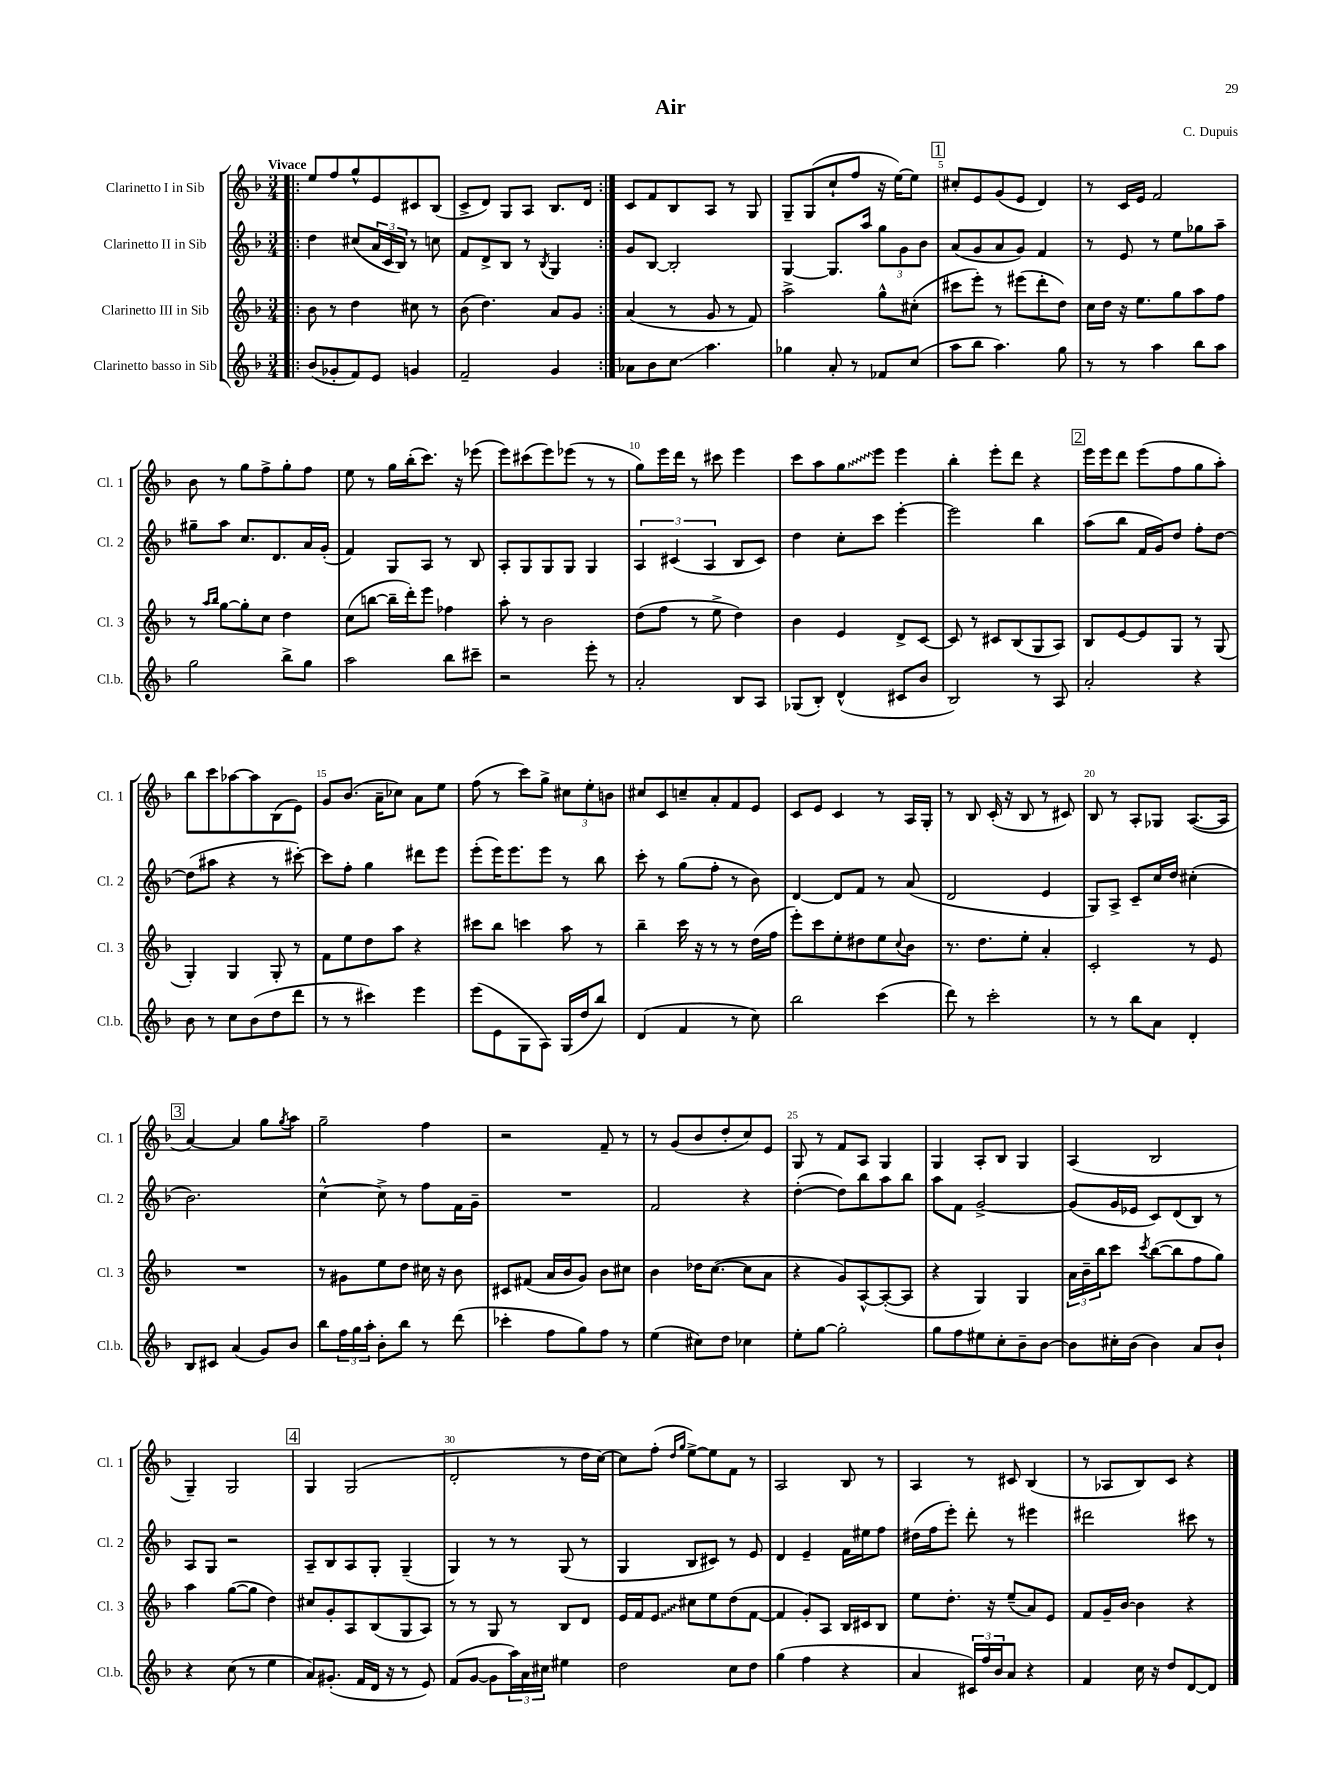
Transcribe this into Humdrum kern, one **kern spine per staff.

**kern	**kern	**kern	**kern
*staff4	*staff3	*staff2	*staff1
*clefG2	*clefG2	*clefG2	*clefG2
*k[b-]	*k[b-]	*k[b-]	*k[b-]
*M3/4	*M3/4	*M3/4	*M3/4
=!|:	=!|:	=!|:	=!|:
(8b-/L	8b-\	4dd\	8ee/L
8g-'/	8r	.	8ff/
8f/)	4dd\	(8cc#/L	8gg^^/
8e/J	.	24a/L	8e/
.	.	24c/	.
.	.	24B-/JJ)	.
4g/	8cc#\	8r	8c#/
.	8r	8cc\	(8B-/J
=	=	=	=
2f~/	(8b-\	8f/L	8c^/L
.	4.dd\)	8d^/	8d/J)
.	.	8B-/J	8G/L
.	.	8r	8A/J
.	.	8qB-/	.
4g/	8a/L	4G/	8.B-/L
.	8g/J	.	.
.	.	.	16d/Jk
=:|!	=:|!	=:|!	=:|!
8a-\L	(4a/	8g/L	8c/L
8b-\	.	[8B-/J	8f/
8cc\J	8r	2B-'/]	8B-/
4.aa\	8g/	.	8A/J
.	8r	.	8r
.	8f/)	.	8G/
=	=	=	=
4gg-\	2aa^\	[4G/	8G~/L
.	.	.	(8G/
8a'/	.	8.G/]L	8cc`/
8r	.	.	8ff/J
.	.	16aa/Jk	.
8f-/L	8gg^^\L	12gg\L	16r
.	.	.	[16ee\LK)
.	.	12g\	.
(8cc/J	(8cc#'\J	.	8ee\]J
.	.	12b-\J	.
=	=	=	=
8aa\L	8ccc#\L	(8a/L	8cc#'/L
8bb-\J	8eee'\J)	8g/	8e/
4.aa\)	8r	8a/	(8g/
.	(8eee#\L	8g/J)	8e/J
.	8ddd'\	4f/	4d/)
8gg\	8dd\J)	.	.
=	=	=	=
8r	16cc\LL	8r	8r
.	16dd\JJ	.	.
8r	16r	8e/	16c/LL
.	8.ee\L	.	16e/JJ
4aa\	.	8r	2f/
.	8gg\	8ee\L	.
8bb-\L	8aa\	8gg-\	.
8aa\J	8ff\J	8aa~\J	.
=	=	=	=
2gg\	8r	8gg#~\L	8b-\
.	16qqaa/LL	.	.
.	16qqbb-/JJ	.	.
.	[8gg\L	8aa\J	8r
.	8gg'\]	8.cc/L	8gg\L
.	8cc\J	.	8ff^\
.	.	8.d/	.
8bb-^\L	4dd\	.	8gg'\
8gg\J	.	16a/L	8ff\J
.	.	(16g'/JJ	.
=	=	=	=
2aa\	(8cc\L	4f/)	8ee\
.	[8bb\J	.	8r
.	16bb~\]LL	8G/L	16gg\LL
.	16ddd'\J)	.	(16bb-'\J
.	8eee\J	8A/J	8.ccc\J)
8bb-\L	4ff-\	8r	.
.	.	.	16r
8ccc#~\J	.	8B-/	(8eee-\
=	=	=	=
2r	8aa'\	8A'/L	8eee\L)
.	8r	8G/	(8ccc#\
.	2b-\	8G/	8eee\)
.	.	8G/J	(8eee-\J
8eee'\	.	4G/	8r
8r	.	.	8r
=	=	=	=
2a'/	(8dd\L	6A/	8gg\L)
.	8ff\J	.	16eee\L
.	.	(6c#/	.
.	.	.	16ddd\JJ
.	8r	.	8r
.	.	6A/	.
.	8ee^\	.	8ccc#\
8B-/L	4dd\)	8B-/L	4eee\
8A/J	.	8c#/J)	.
=	=	=	=
(8G-/L	4b-\	4dd\	8ccc\L
8B-'/J)	.	.	8aa\
(4d^^/	4e/	8cc'\L	8gg\
.	.	8ccc\J	8eee\J
8c#/L	8d^/L	[4eee'\	4eee\
8b-/J	[8c/J	.	.
=	=	=	=
2B-/)	8c/]	2eee\]	4bb-'\
.	8r	.	.
.	8c#/L	.	8eee'\L
.	(8B-/	.	8ddd\J
8r	8G/	4bb-\	4r
8A/	8A/J)	.	.
=	=	=	=
2a'/	8B-/L	(8aa\L	16eee\LL
.	.	.	16eee\J
.	[8e/	8bb-\J	8ddd\J
.	8e/]	16f/LL	(8eee\L
.	.	16g/J)	.
.	8G/J	8dd/J	8ff\
4r	8r	8ff'\L	8gg\
.	(8G/	[8dd\J	8aa'\J)
=	=	=	=
8b-\	4G'/)	(8dd\]L	8bb-\L
8r	.	8aa#\J	8ccc\
8cc\L	4G/	4r	[8aa-\
(8b-\	.	.	8aa-\]
8dd\	8G'/	8r	(8B-\
8ddd\J	8r	[8ccc#'\)	8e\J)
=	=	=	=
8r	8f\L	8ccc#\]L	8g/L
8r	8ee\	8ff'\J	(8.b-/J
4ccc#\)	8dd\	4gg\	.
.	.	.	16a~\LK
.	8aa\J	.	8cc-\J)
4eee\	4r	8ddd#\L	8a\L
.	.	8eee\J	8ee\J
=	=	=	=
(8eee\L	8ccc#\L	(8eee'\L	(8ff\
8e\	8bb-\J	16eee\K)	8r
.	.	8.eee\	.
8G\	4ccc\	.	8ccc\L)
8A\J)	.	8eee\J	8gg^\J
(16G/LL	8aa\	8r	12cc#\L
16dd/J	.	.	.
.	.	.	12ee'\
8bb-/J)	8r	8bb-\	.
.	.	.	12b\J
=	=	=	=
(4d/	4bb-~\	8ccc'\	8cc#/L
.	.	8r	8c/
4f/	16ccc\	(8gg\L	8cc~/
.	16r	.	.
.	8r	8ff'\J	8a'/
8r	8r	8r	8f/
8cc\)	(16dd\LL	8b-\)	8e/J
.	16ff\JJ	.	.
=	=	=	=
2bb-\	8eee'\L)	[4d/	8c/L
.	8ccc\	.	8e/J
.	8ee'\	8d/]L	4c/
.	8dd#\	8f/J	.
(4ccc\	8ee\	8r	8r
.	8qqcc/	.	.
.	8b-\J	(8a/	16A/LL
.	.	.	16G'/JJ
=	=	=	=
8ddd\)	8.r	2d/	8r
8r	.	.	8B-/
.	8.dd\L	.	.
2ccc'\	.	.	(16c'/
.	.	.	16r
.	8ee'\J	.	8B-/
.	4a'/	4e/	8r
.	.	.	8c#/)
=	=	=	=
8r	2c'/	8G/L)	8B-/
8r	.	8A^/J	8r
8bb-\L	.	8c~/L	8A'/L
8a\J	.	16cc/L	8G-/J
.	.	16dd/JJ	.
4d'/	8r	(4cc#'\	([8.A/L
.	8e/	.	.
.	.	.	16A/]Jk
=	=	=	=
8B-/L	2.r	2.b-\)	[4a/)
8c#/J	.	.	.
(4a/	.	.	4a/]
8g/L)	.	.	8gg\L
.	.	.	8qgg/
8b-/J	.	.	8aa\J
=	=	=	=
8bb-\L	8r	[4cc^^\	2gg~\
24ff\L	8g#\L	.	.
24gg\	.	.	.
24aa'\JJ	.	.	.
8b-'\L	8ee\	8cc^\]	.
8bb-\J	8dd\J	8r	.
8r	16cc#\	8ff\L	4ff\
.	16r	.	.
(8ddd\	8b-\	16f\L	.
.	.	16g~\JJ	.
=	=	=	=
4ccc-'\	8c#/L	2.r	2r
.	(8f#/J	.	.
8ff\L	16a/LL	.	.
.	16b-/J	.	.
8gg\)	8g/J)	.	.
8ff\J	8b-\L	.	8f~/
8r	8cc#\J	.	8r
=	=	=	=
(4ee\	4b-\	2f/	8r
.	.	.	(8g/L
8cc#\L)	16dd-\LK	.	8b-/
.	([8.cc\J	.	.
8dd\J	.	.	8dd'/
4cc-\	8cc\]L	4r	8cc/)
.	8a\J	.	8e/J
=	=	=	=
8ee'\L	4r	([4dd'\	8G/
[8gg\J	.	.	8r
2gg'\]	8g/L)	8dd\]L)	8f/L
.	[8A^^/	8bb-\	8A/J
.	(8A'/_	8aa\	4G/
.	8A/]J	8bb-\J	.
=	=	=	=
8gg\L	4r	8aa\L	4G/
8ff\	.	8f\J	.
8ee#\	4G/)	[2g^/	8A'/L
8cc'\	.	.	8B-/J
8b-~\	4G/	.	4G/
[8b-\J	.	.	.
=	=	=	=
8b-\]L	24a\LL	(8g/]L	(4A/
.	24b-~\	.	.
.	24bb-\J	.	.
16cc#'\L	8ccc\J	16g/L	.
(16b-\JJ	.	16e-/JJ	.
.	8qccc/	.	.
4b-\)	([8bb-\L	8c/L)	2B-/
.	8bb-\]	(8d/	.
8a/L	8ff\	8B-/J)	.
8b-`/J	8gg\J)	8r	.
=	=	=	=
4r	4aa\	8A/L	4G~/)
.	.	8G/J	.
(8cc\	([8gg\L	2r	2G/
8r	8gg\]J	.	.
4ee\	4dd\)	.	.
=	=	=	=
8a/L)	8cc#/L	8A~/L	4G/
(8.g#'/J	8g'/	8B-/	.
.	8A/	8A/	(2G/
16f/LL	.	.	.
16d/JJ	(8B-/	8G'/J	.
16r	.	.	.
8r	8G/	(4G~/	.
8e/)	8A/J)	.	.
=	=	=	=
(8f/L	8r	4G/)	2d'/
[8g/J	8r	.	.
8g\]L	8G/	8r	.
24aa\L)	8r	8r	.
24a\	.	.	.
24cc#\JJ	.	.	.
4ee#\	8B-/L	(8G/	8r
.	8d/J	8r	16dd\LL
.	.	.	[16cc\JJ)
=	=	=	=
2dd\	16e/LL	4G/	8cc\]L
.	16f/J	.	.
.	8e/J	.	(8ff'\J
.	.	.	16qqdd/LL
.	.	.	16qqgg/JJ
.	8cc#\L	8B-/L	[8ee^\L)
.	8ee\	8c#/J)	8ee\]
8cc\L	(8dd\	8r	8f\J
8dd\J	[8f\J	8e/	8r
=	=	=	=
(4gg\	4f/]	4d/	2A/
4ff\	8g'/L)	4e~/	.
.	8A/J	.	.
4r	16B-/LL	16f\LL	8B-/
.	16c#/J	16ee#\J	.
.	8B-/J	8ff\J	8r
=	=	=	=
4a/	8ee\L	(16dd#\LL	4A/
.	.	16ff\J	.
.	8.dd'\J	8eee'\J)	.
24c#/LL)	.	8ddd'\	8r
24ff/	.	.	.
.	16r	.	.
24b-/J	.	.	.
8a/J	(8ee~/L	8r	8c#/
4r	8a/)	4eee#\	(4B-/
.	8e/J	.	.
=	=	=	=
4f/	8f/L	2ddd#\	8r
.	16g~/L	.	8A-/L
.	[16b-/JJ	.	.
16cc\	4b-\]	.	8B-/)
16r	.	.	.
8dd/L	.	.	8c/J
[8d/	4r	8ccc#\	4r
8d/]J	.	8r	.
==	==	==	==
*-	*-	*-	*-
